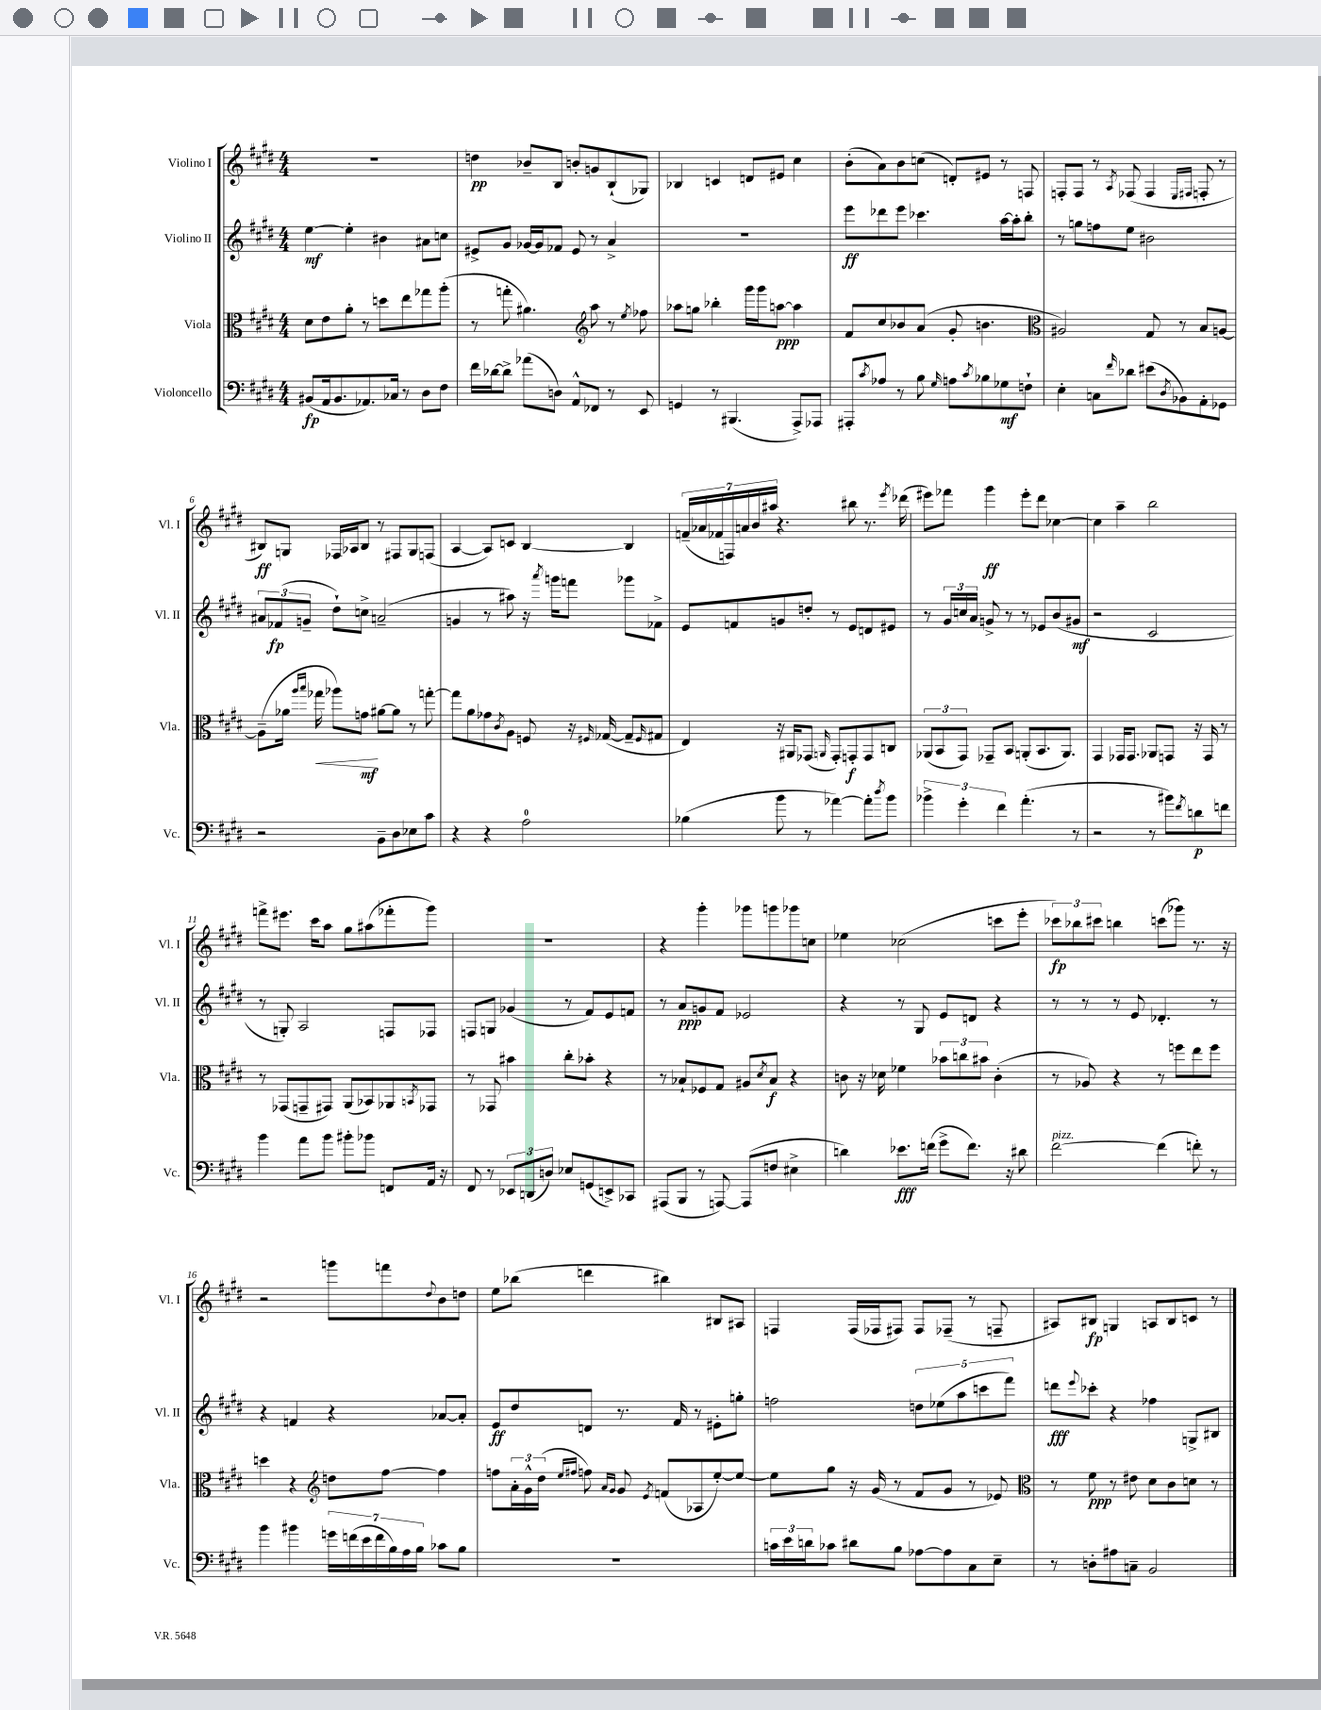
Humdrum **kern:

**kern	**kern	**kern	**kern
*staff4	*staff3	*staff2	*staff1
*clefF4	*clefC3	*clefG2	*clefG2
*k[f#c#g#d#]	*k[f#c#g#d#]	*k[f#c#g#d#]	*k[f#c#g#d#]
*M4/4	*M4/4	*M4/4	*M4/4
(8BB#	8d#	[4ee	1r
16AA	8e	.	.
8.BB#	.	.	.
.	8a'	4ee']	.
8.AA-)	8r	.	.
.	8dd	4b#	.
16C-	.	.	.
8r	8ee	.	.
8D#	8gg-	8a#	.
8F#	(8aa'	8cc	.
=	=	=	=
16f#	8r	8e#^	4dd
[16d-	.	.	.
8d-^]	8gg'	8g#	.
(8a-	4.a#)	[16g-	8b-~
.	.	16g-]	.
8D)	.	8f-	8B
8AA^^	.	8e#	8b'
*	*clefG2	*	*
8FF-	8aa	8r	8g
8r	8r	4a^	(8B`
.	8qee	.	.
8EE	8ff-	.	8G-)
=	=	=	=
4GG	8aa-	1r	4B-
.	8gg	.	.
8r	4bb-'	.	4c
(4.BBB#	.	.	.
.	16ggg#	.	8d
.	16ggg#	.	.
.	[8aa	.	8e#
8AAA^)	4aa]	.	4cc#
8AAA-	.	.	.
=	=	=	=
8AAA#'	8f#	8eee	(8b'
8qc#	.	.	.
8A-	8cc#	8ddd-	8a)
8r	8b-	8eee	8b
8B	(8a	4.ccc-	(8cc
16qqG#	.	.	.
8A	8g#'	.	8d')
8qc#	.	.	.
8B-	4.b	.	8e#
8G-	.	[16aa	8r
.	.	16aa']	.
8F`	.	8bb'	8F
=	=	=	=
*	*clefC3	*	*
4E'	2A#)	8r	8F'
.	.	8gg	8F
8C	.	8ff	8r
16qqf#	.	.	8qA
8d-	.	8ee	(8F-
(8e#	8G#	2b#	4F-
8qD#	.	.	.
8BB-)	8r	.	.
.	.	.	16qqE
.	.	.	16qqF#
8AA'	8B	.	8F'
8GG-	[8A	.	8r
=	=	=	=
2r	(8A~]	12a#	8B#)
.	.	(12f-	.
.	16a-	.	8G
.	.	12g~	.
.	16qqaa	.	.
.	16qqbb	.	.
.	16gg-	.	.
.	8aa-)	8dd#`)	16F-
.	.	.	16A-
.	8g	8cc^	8B#
8BB~	[8a#	(2a~	8r
8D#	8a#]	.	8F#
8E-	8r	.	8G
8c#	[8gg'	.	(8F
=	=	=	=
4r	8gg]	4g	[4A
.	8a	.	.
4r	8g-	8r	8A])
.	8qc#	.	.
.	8A	8aa#)	8c
2A	8F	16r	[4B
.	.	8qaaa	.
.	.	16ggg	.
.	16r	8fff	.
.	16qqF#	.	.
.	([16G-	.	.
.	8G-~]	8ggg-	4B]
.	16qqF#	.	.
.	8G#	8f-^	.
=	=	=	=
(4B-	4E)	8e	(28f~
.	.	.	28a-
.	.	.	28f-
.	.	.	28F)
.	.	8f	.
.	.	.	28a
.	.	.	28b
.	.	.	28aa#
8b	16r	8g	4.r
.	16AA#	.	.
8r	(8GG-	8dd'	.
.	16qqAA	.	.
[4a-)	8GG-')	8r	.
.	8GG'	8e	8bb#
8a-']	8GG	8d	8.r
8qdd#	.	.	.
8b	8C	8e#	.
.	.	.	8qeee
.	.	.	(16ddd-
=	=	=	=
6b-^	(12AA-	8r	8eee#)
.	12BB	.	.
.	.	24g#	8fff-
6g#'	12GG#)	24cc	.
.	.	24a	.
.	8GG-~	8g^	4ggg#
6f#	.	.	.
.	8BB	8r	.
(4.a'	(8AA'	8r	8eee#'
.	8.BB	8e-	8ddd#
.	.	(8b	[4cc-
.	8.AA)	.	.
8r	.	8g#	.
=	=	=	=
2r	4GG#	2r	4cc-]
.	16GG-	.	4aa~
.	8.GG-	.	.
8r	8AA-	2c#	2bb
8b#)	8GG	.	.
8qf#	.	.	.
8d	16r	.	.
.	16GG	.	.
8f	8r	.	.
=	=	=	=
4b	8r	8r	8fff^
.	(8GG-	8G')	8.eee#
8a	8GG~	2A	.
.	.	.	16ccc#
8b	8GG#)	.	8aa
8b#'	(8AA	.	8gg#
8b-	8BB-)	.	(8aa#
8FF	8AA-	8F	8fff-'
.	8qBB	.	.
16AA	8GG-	8F-	8ggg#)
16r	.	.	.
=	=	=	=
8FF#	8r	8F	1r
8r	8GG-	8G	.
12EE-	4b#	(4g-	.
(12DD	.	.	.
12D)	.	.	.
8E-	8cc#'	8r	.
(8GG	8b-'	8f#)	.
8EE^)	4r	8e	.
8CC-	.	8f	.
=	=	=	=
(8AAA#	8r	8r	4r
8BBB	8B-`	8a	.
8r	8F-	8g	4ggg#'
[8AAA)	8G#	8f#	.
(8AAA]	8A#	2e-	8ggg-
.	8qd#	.	.
8F	8B-	.	8ggg
4E#^	4r	.	8ggg-
.	.	.	8cc
=	=	=	=
4d)	8c	4r	4ee-
.	16r	.	.
.	16d-	.	.
8.e-	4f-	8r	(2cc-
.	.	8G#	.
(16f	.	.	.
8g#^	12b-	8e	.
.	12cc	.	.
8.f)	.	8d	.
.	12b#	.	.
.	(4c'	4r	8ccc
16r	.	.	.
8d#	.	.	8eee'
=	=	=	=
[2f#	8r	8r	12ccc-)
.	.	.	12bb-
.	8A-)	8r	.
.	.	.	12ccc#
.	4r	8r	4bb
.	.	8e	.
(4f#]	8r	4.d-'	(8ccc
.	8ff	.	8ggg-)
8f')	8ee	.	8.r
8r	8ff	8r	.
.	.	.	16r
=	=	=	=
4b	4dd	4r	2r
4b#	4r	4f	.
*	*clefG2	*	*
28g	8dd	4r	8ggg
(28f	.	.	.
28e	.	.	.
28f	.	.	.
.	[8ff#	.	8fff
28B)	.	.	.
28A	.	.	.
28B	.	.	.
.	.	.	8qqdd#
8c-	4ff#]	[8a-	8b
8B	.	8a-']	8dd
=	=	=	=
1r	8ff	8e	8ee
.	24a'	8dd#	(8bb-
.	24g#^^	.	.
.	(24dd#	.	.
.	16qqee	.	.
.	16qqff#	.	.
.	8ff)	8d	4ddd
.	16qqa	.	.
.	16qqg#	.	.
.	8g#	8.r	.
.	8qe	.	.
.	(8f	.	4bb#)
.	.	16f#	.
.	8A-	8r	.
.	[8ee')	8e#'	8B#
.	8ee_	8gg'	8A#
=	=	=	=
24c	8ee]	2ff	4F
24e	.	.	.
24d	.	.	.
8c-	8gg#	.	.
8d#	16r	.	(16F
.	(16g#	.	16F-
8B	8r	.	8F#)
[8A-	8f#	10dd	8F#
.	.	(10ee-	.
8A-]	8g#	.	(8F-~
.	.	10aa	.
8C#	8r	.	8r
.	.	10ccc	.
8E~	8e-)	.	8F~
.	.	10fff#)	.
=	=	=	=
*	*clefC3	*	*
8r	8r	8ddd	8A#)
.	.	8qqeee	.
8D'	8f#	8ccc-'	8B#
8A#	8r	4r	4G
8C~	8e#	.	.
2BB	8d#	4ff-	8A
.	8c#	.	8B#
.	8d	8G^	8c
.	8r	8B#	8r
==	==	==	==
*-	*-	*-	*-
